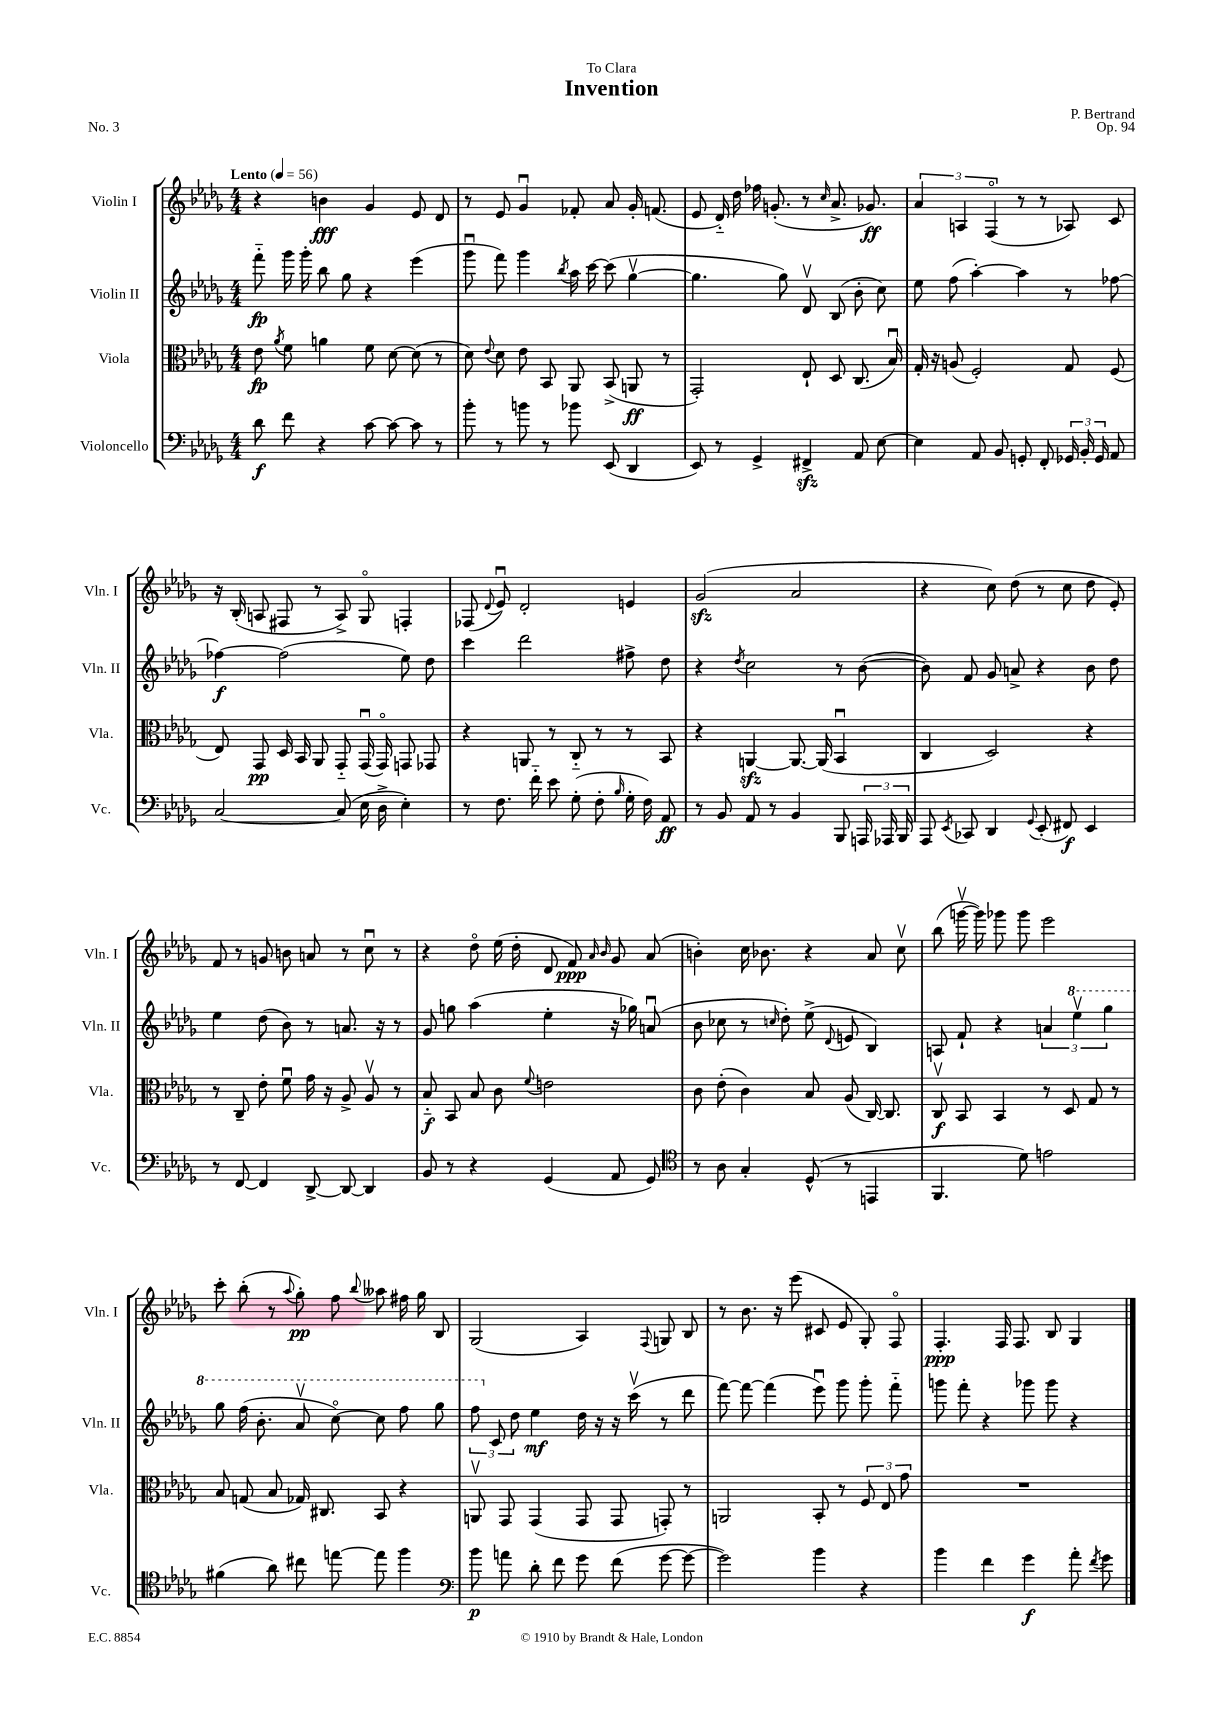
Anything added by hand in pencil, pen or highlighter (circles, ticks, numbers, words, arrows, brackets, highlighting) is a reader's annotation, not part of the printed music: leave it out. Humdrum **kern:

**kern	**kern	**kern	**kern
*staff4	*staff3	*staff2	*staff1
*clefF4	*clefC3	*clefG2	*clefG2
*k[b-e-a-d-g-]	*k[b-e-a-d-g-]	*k[b-e-a-d-g-]	*k[b-e-a-d-g-]
*M4/4	*M4/4	*M4/4	*M4/4
*MM56	*MM56	*MM56	*MM56
8d-	8e-	8fff'~	4r
.	8qa-	.	.
8f	8f	16ggg-	.
.	.	16ggg-'	.
4r	4a	8bb-	4b
.	.	8gg-	.
[8c	8f	4r	4g-
8c_	[8d-	.	.
8c]	(8d-]	(4eee-	8e-
8r	8r	.	8d-
=	=	=	=
8b-'	8d-)	8ggg-u	8r
.	8qqe-	.	.
8r	8d-	8fff)	8e-
8b	8e-	4ggg-	4g-u
8r	8BB-	.	.
.	.	8qbb-	.
8b-	8AA-	16aa-	8f-'
.	.	[16ccc	.
(8EE-	(8BB-^	(8ccc]	8a-
4DD-	8AA	[4gg-v	16g-'
.	.	.	(8.f
.	8r	.	.
=	=	=	=
8EE-)	2GG-')	4.gg-]	8e-
8r	.	.	16d-'~)
.	.	.	16dd-
4GG-^	.	.	16ff-
.	.	.	(8.g'
.	.	8gg-)	.
4FF#^	8E-`	8d-v	8r
.	.	.	16qqcc
.	8D-	(8B-	8.a-^
8AA-	(8.C	8b-'	.
.	.	.	8.g-)
[8E-	.	8cc)	.
.	16B-u)	.	.
=	=	=	=
4E-]	16G-'	8ee-	6a-
.	16r	.	.
.	(8A	(8ff	.
.	.	.	6A
8AA-	2F')	[4aa-')	.
.	.	.	(6Fo
8BB-	.	.	.
8GG'	.	4aa-]	8r
8FF'	.	.	8r
24GG-	8G-	8r	8A-)
24BB-'	.	.	.
24GG-	.	.	.
8AA-	(8F	[8ff-	8c
=	=	=	=
[2C	8E-)	4ff-_	16r
.	.	.	(16B-'
.	8GG-	.	8A
.	16D-	(2ff-]	8F#
.	16BB-	.	.
.	8AA-	.	8r
(8C]	8GG-'~	.	8A^)
16E-	(16GG-u	.	8G-o
16D-^	16GG-o)	.	.
4E-')	8GG	8ee-)	4F'
.	8GG-	8dd-	.
=	=	=	=
8r	4r	4ccc	(8F-
.	.	.	8qqd-
8.F	.	.	8e-u)
.	8AA	2ddd-	2d-'
16f'~	.	.	.
8e-	8r	.	.
(8G-'	8C'~	.	.
8F'	8r	.	.
16qqB-	.	.	.
16G-'	8r	8ff#^	4e
16F)	.	.	.
8AA-	8BB-	8dd-	.
=	=	=	=
8r	4r	4r	(2g-
8BB-	.	.	.
.	.	8qdd-	.
8AA-	[4AA	2cc	.
8r	.	.	.
4BB-	8.AA_	.	2a-
.	(16AA]	.	.
8BBB-	4BB-u	8r	.
24AAA	.	([8b-	.
24AAA-	.	.	.
24BBB-	.	.	.
=	=	=	=
8AAA-	4C	8b-])	4r
8qEE-	.	.	.
8CC-	.	8f	.
4DD-	2D-)	8g-	8cc)
.	.	8a^	(8dd-
8qqGG-	.	.	.
(8EE-'	.	4r	8r
8FF#)	.	.	8cc
4EE-	4r	8b-	8dd-
.	.	8dd-	8e-')
=	=	=	=
8r	8r	4ee-	8f
[8FF	8C~	.	8r
4FF]	8e-'	(8dd-	8g
.	8fu	8b-)	8b
[8DD-^	16g-	8r	8a
.	16r	.	.
8DD-_	8A-^	8.a	8r
4DD-]	8A-v	.	8ccu
.	.	16r	.
.	8r	8r	8r
=	=	=	=
8BB-	8B-'~	8g-	4r
8r	8BB-	8gg	.
4r	8B-	(4aa-	8dd-o
.	8c	.	(16ee-
.	.	.	16dd-'
.	8qqf	.	.
(4GG-	2e	4ee-'	8d-
.	.	.	8f)
.	.	.	16qqa-
.	.	.	16qqb-
8AA-	.	16r	8g-
.	.	16gg-)	.
8GG-)	.	(8au	(8a-
=	=	=	=
*clefC4	*	*	*
8r	8c	8b-	4b')
8A-	(8e-'	8cc-	.
4G-'	4c)	8r	16cc
.	.	.	8.b-
.	.	16qqcc	.
.	.	8dd-')	.
(8D-^^	8B-	(8ee-^	4r
.	.	8qqd-	.
8r	(8A-	8e	.
4EE	[16C)	4B-)	8a-
.	8.C]	.	.
.	.	.	8ccv
=	=	=	=
4.FF	8Cv	8A	(8bb-
.	8BB-	8f`	[16gggv
.	.	.	16ggg])
.	4BB-	4r	8ggg-
8d-)	.	.	8ggg-
2e	8r	6a	2eee-
.	8D-	.	.
.	.	6eee-v	.
.	8G-	.	.
.	.	6ggg-	.
.	8r	.	.
=	=	=	=
(4f#	8B-	8ggg-	8ccc'
.	(8G	(16fff	(8bb-'
.	.	8.bb-'	.
8a-)	8B-	.	8r
.	.	.	8qqaa-
8cc#	16G-)	8aa-v	8gg-')
.	8.C#	.	.
[8ee	.	[8ccco)	8ff
.	.	.	8qqbb-
8ee]	8BB-	8ccc]	8aa--
4ff	4r	8fff	16ff#
.	.	.	16gg-
.	.	8ggg-	8B-
=	=	=	=
*clefF4	*	*	*
8b-	8AAv	12fff	(2G-
.	.	12c	.
8a	8GG-	.	.
.	.	12dd-	.
8d-'	(4GG-	4ee-	.
8f	.	.	.
8g-	8GG-	16dd-	4A-)
.	.	16r	.
(8f	8GG-	16r	.
.	.	(16cccv	.
.	.	.	8qqF
[8g-	8GG')	8r	8G
8g-_	8r	8ddd-	8B-
=	=	=	=
2g-])	2AA	[8fff)	8r
.	.	8fff_	8.b-
.	.	(4fff]	.
.	.	.	16r
.	.	.	(8eee-
4b-	8BB-'	8eee-u)	8c#
.	8r	8ggg-	8e-
4r	12F	8ggg-'	8G-')
.	12E-	.	.
.	.	8fff'~	8Fo
.	12g-	.	.
=	=	=	=
4b-	1r	8ggg	4.F'
.	.	8fff'	.
4f	.	4r	.
.	.	.	16F
.	.	.	8.F
4g-	.	8ggg-	.
.	.	8ggg-	8B-
8a-'	.	4r	4G-
8qf	.	.	.
8g-	.	.	.
==	==	==	==
*-	*-	*-	*-
